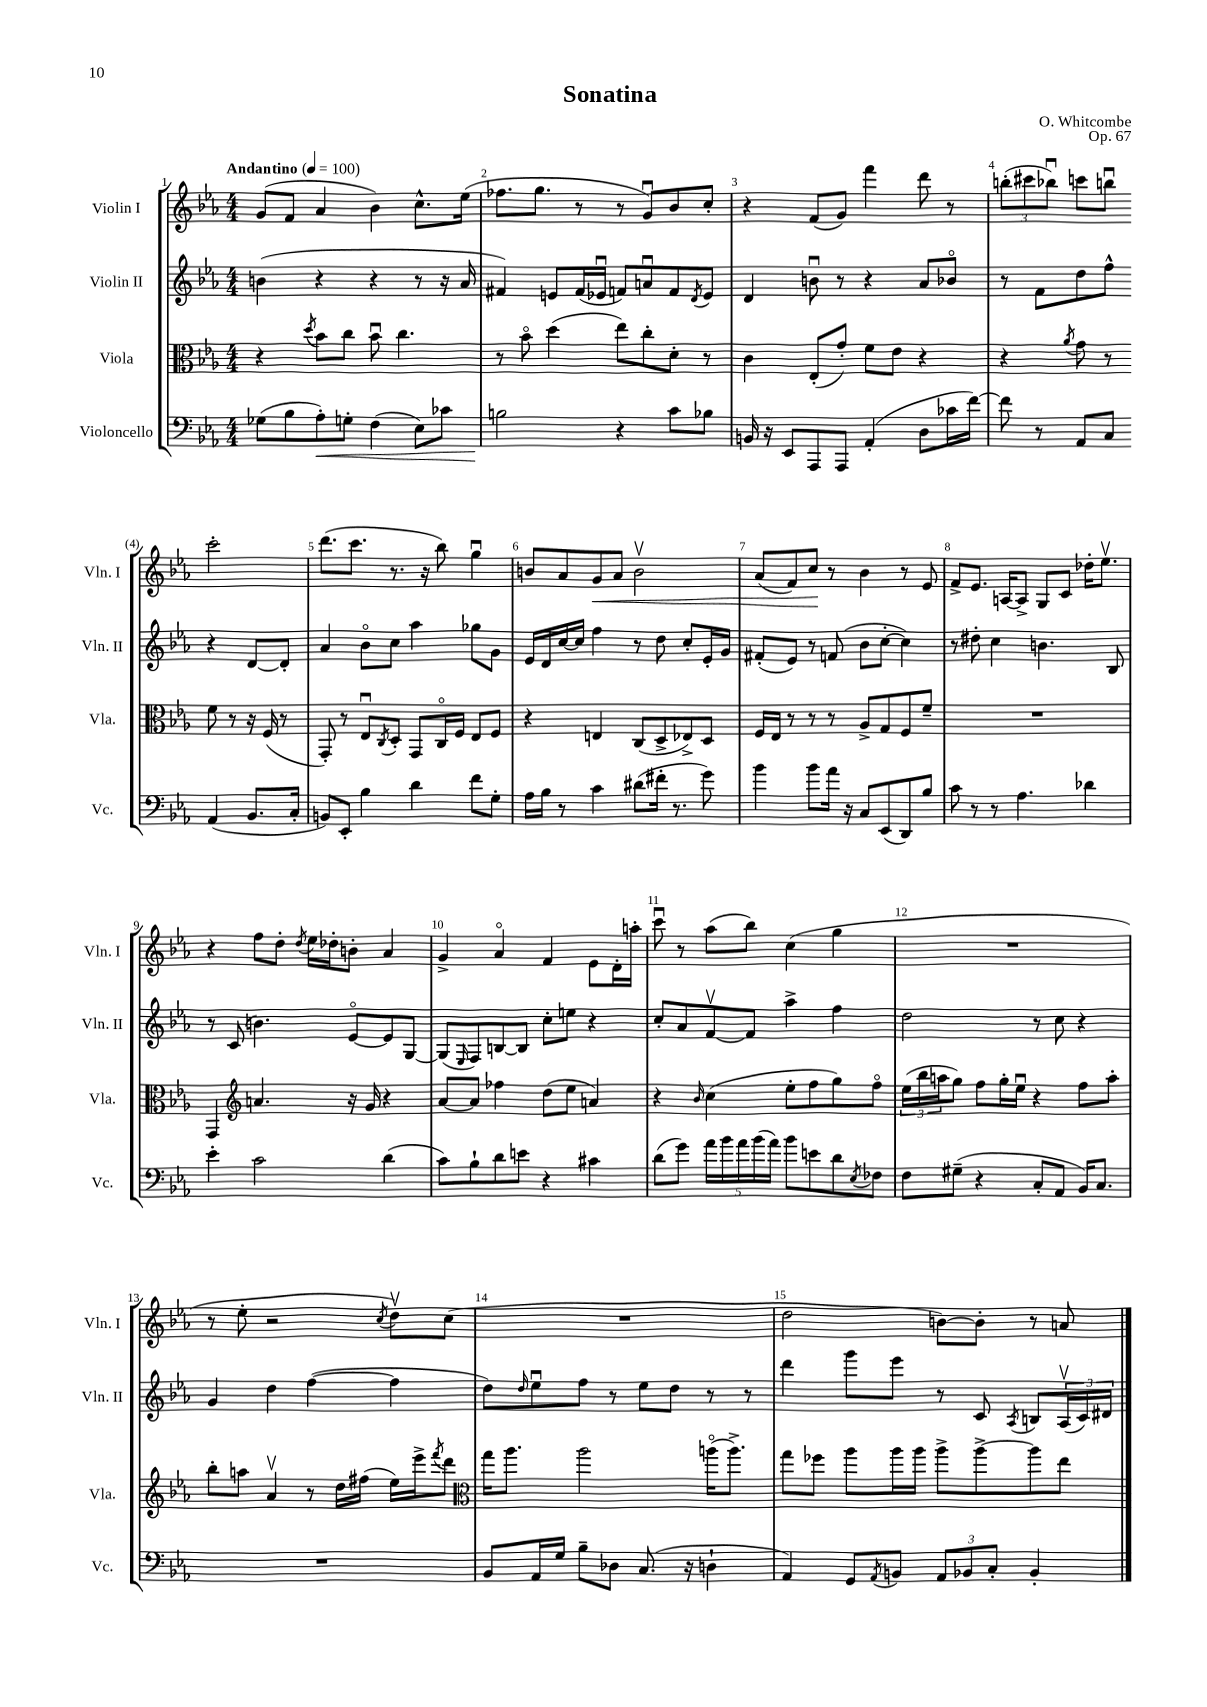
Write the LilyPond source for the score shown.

\header { title = "Sonatina" composer = "O. Whitcombe" opus = "Op. 67" }
<<
\new StaffGroup <<
\new Staff = "s0" \with { instrumentName = "Violin I" shortInstrumentName = "Vln. I" } {
    \clef treble \key ees \major \numericTimeSignature \time 4/4 \tempo "Andantino" 4 = 100
    g'8( f'8 aes'4 bes'4) c''8.-^ ees''16( |
    fes''8. g''8. r8 r8 g'8\downbow) bes'8 c''8-. |
    r4 f'8( g'8) f'''4 d'''8 r8 |
    \tuplet 3/2 { b''8-.( cis'''8 bes''8\downbow) } c'''8 b''8\downbow c'''2-. |
    d'''8.( c'''8. r8. r16 bes''8) g''4\downbow |
    b'8 aes'8 g'8\< aes'8 b'2\upbow |
    aes'8( f'8) c''8\! r8 bes'4 r8 ees'8 |
    f'8-> ees'8. a16~ a8-> g8 c'8 des''16-. ees''8.\upbow |
    r4 f''8 d''8-. \acciaccatura { d''8 } ees''16 des''16-. b'8-. aes'4 |
    g'4-> aes'4\flageolet f'4 ees'8 d'16-. a''16-. |
    c'''8\downbow r8 aes''8( bes''8) c''4( g''4 |
    R1 |
    r8 ees''8-. r2 \acciaccatura { c''8 } d''8\upbow) c''8( |
    R1 |
    d''2 b'8~) b'8-. r8 a'8 \bar "|." |
}
\new Staff = "s1" \with { instrumentName = "Violin II" shortInstrumentName = "Vln. II" } {
    \clef treble \key ees \major \numericTimeSignature \time 4/4
    b'4( r4 r4 r8 r16 aes'16 |
    fis'4) e'8 fis'16( ees'16\downbow f'8) a'8\downbow f'8 \acciaccatura { d'8 } ees'8 |
    d'4 b'8\downbow r8 r4 aes'8 bes'8\flageolet |
    r8 f'8 d''8 f''8-^ r4 d'8~ d'8-. |
    aes'4 bes'8\flageolet c''8 aes''4 ges''8 g'8 |
    ees'16 d'16 c''16~ c''16 f''4 r8 d''8 c''8-. ees'16-. g'16 |
    fis'8-.( ees'8) r8 f'8( bes'8 c''8~-. c''4) |
    r8 dis''8-. c''4 b'4. bes8 |
    r8 c'8( b'4.) ees'8~\flageolet ees'8 g8~ |
    g8( \grace { ees16 } f8) b8~ b8 c''8-. e''8 r4 |
    c''8-. aes'8 f'8~\upbow f'8 aes''4-> f''4 |
    d''2 r8 c''8 r4 |
    g'4 d''4 f''4~( f''4 |
    d''8) \grace { d''16 } ees''8\downbow f''8 r8 ees''8 d''8 r8 r8 |
    d'''4 g'''8 ees'''8 r8 c'8 \acciaccatura { aes8 } b8 \tuplet 3/2 { aes16\upbow( c'16) dis'16 } \bar "|." |
}
\new Staff = "s2" \with { instrumentName = "Viola" shortInstrumentName = "Vla." } {
    \clef alto \key ees \major \numericTimeSignature \time 4/4
    r4 \acciaccatura { d''8 } bes'8 c''8 bes'8\downbow c''4. |
    r8 bes'8\flageolet d''4( ees''8) c''8-. d'8-. r8 |
    c'4 ees8-.( g'8-.) f'8 ees'8 r4 |
    r4 \acciaccatura { aes'8 } g'8 r8 f'8 r8 r16 f16( r8 |
    g,8-.) r8 ees8\downbow \acciaccatura { c8 } d8-. g,8 c16\flageolet f16 ees8 f8 |
    r4 e4 c8( d8-> ees8->) d8 |
    f16 ees16 r8 r8 r8 aes8-> g8 f8 f'8-- |
    R1 |
    g,4 \clef treble a'4. r16 g'16 r4 |
    aes'8~ aes'8 fes''4 d''8( ees''8 a'4) |
    r4 \grace { bes'16 } c''4( ees''8-. f''8 g''8) f''8\flageolet |
    \tuplet 3/2 { ees''16( bes''16 a''16 } g''8) f''8 g''16-. ees''16\downbow r4 f''8 a''8-. |
    bes''8-. a''8 aes'4\upbow r8 d''16 fis''16( ees''16) ees'''16-> \acciaccatura { f'''8 } d'''8 |
    \clef alto g''16 aes''8. aes''2 a''16\flageolet( a''8.->) |
    g''8 fes''8 aes''8 aes''16 aes''16 aes''8-> aes''8~-> aes''8 ees''8 \bar "|." |
}
\new Staff = "s3" \with { instrumentName = "Violoncello" shortInstrumentName = "Vc." } {
    \clef bass \key ees \major \numericTimeSignature \time 4/4
    ges8( bes8 aes8-.\<) g8-. f4( ees8) ces'8 |
    b2\! r4 c'8 bes8 |
    b,16 r16 ees,8 aes,,8 aes,,8 aes,4-.( d8 ces'16 f'16~) |
    f'8 r8 aes,8 c8 aes,4( bes,8. c16-. |
    b,8) ees,8-. bes4 d'4 f'8 g8-. |
    aes16 bes16 r8 c'4 dis'8( fis'16-. r8. g'8) |
    bes'4 bes'8 aes'16 r16 c8 ees,8( d,8) bes8 |
    c'8 r8 r8 aes4. des'4 |
    ees'4-. c'2 d'4( |
    c'8) bes8-! d'8 e'8 r4 cis'4 |
    d'8( g'8) \tuplet 5/4 { aes'16 bes'16 aes'16 bes'16( aes'16) } bes'8 e'8 d'8 \acciaccatura { ees8 } fes8 |
    f8 gis8--( r4 c8-. aes,8 bes,16) c8. |
    R1 |
    bes,8 aes,16 g16 bes8-- des8 c8.( r16 d4-! |
    aes,4) g,8 \acciaccatura { aes,8 } b,8 \tuplet 3/2 { aes,8 bes,8 c8-. } bes,4-. \bar "|." |
}
>>
>>
\layout { \context { \Score \override BarNumber.break-visibility = ##(#f #t #t) barNumberVisibility = #all-bar-numbers-visible } }
